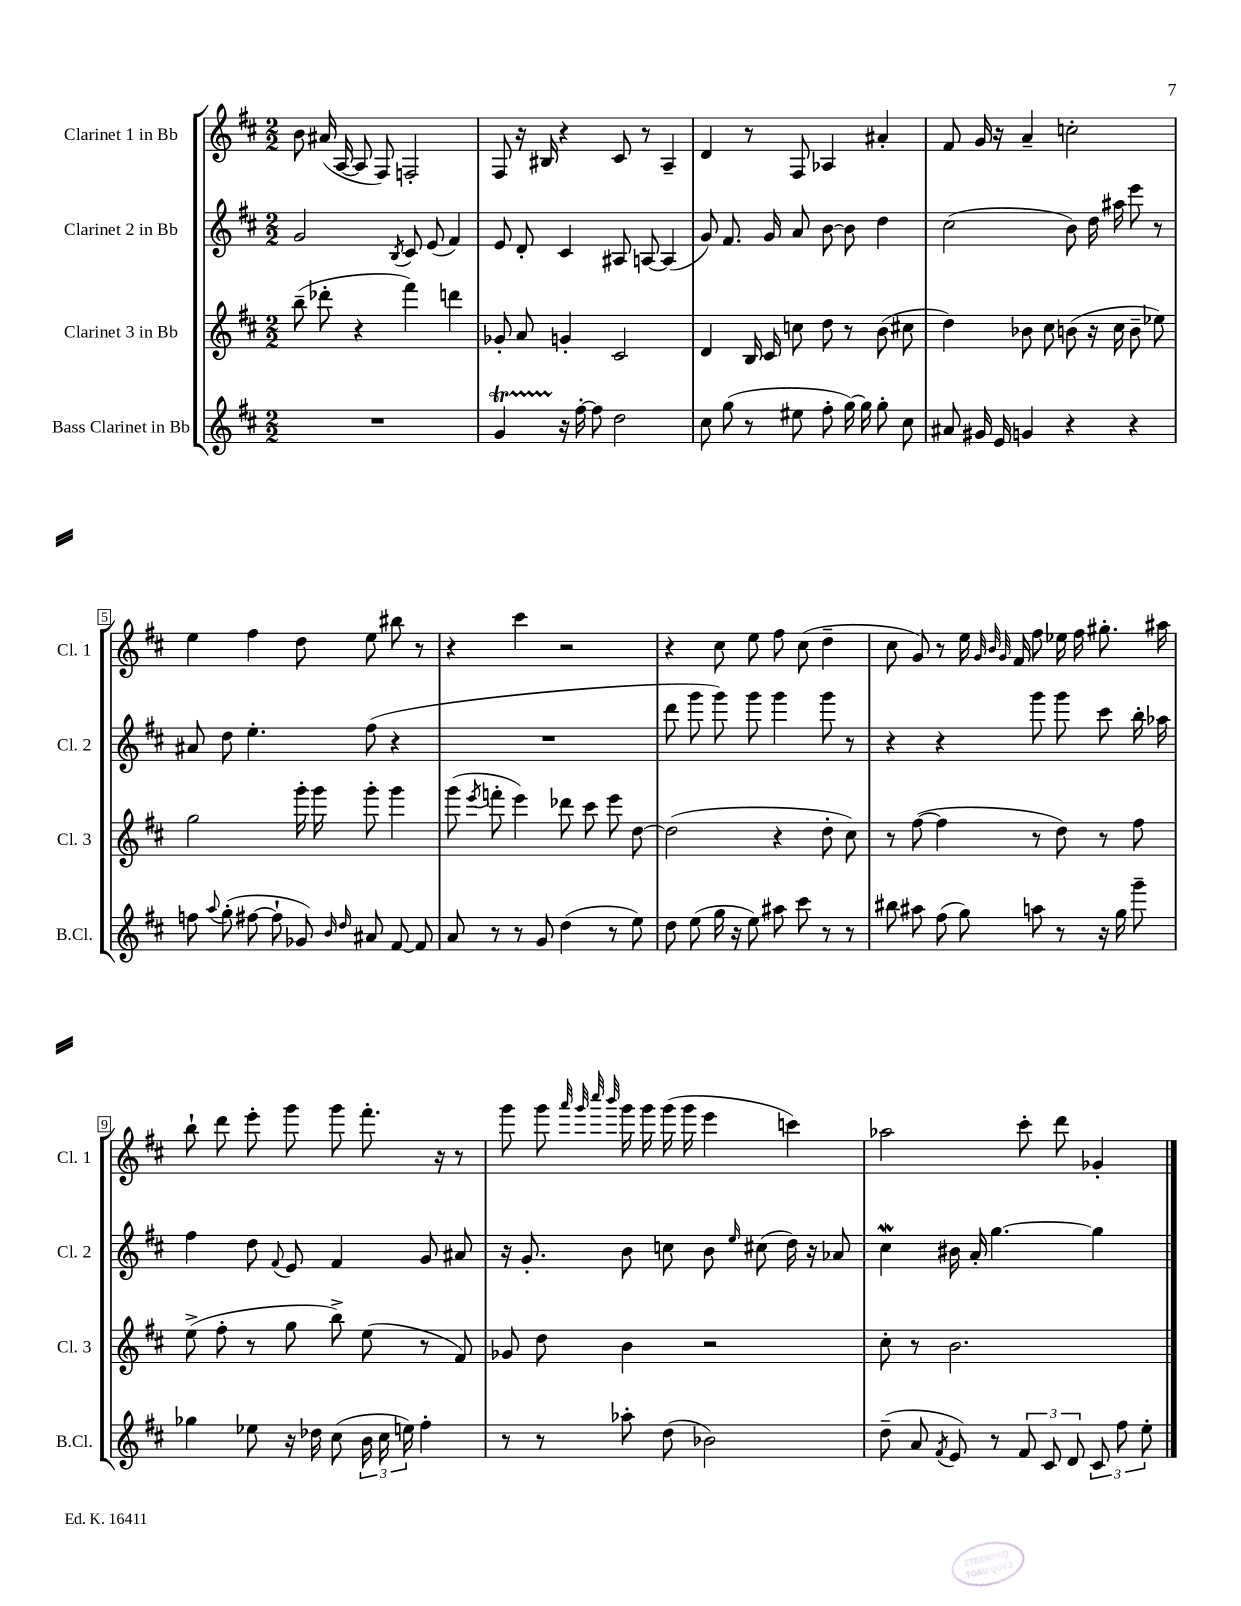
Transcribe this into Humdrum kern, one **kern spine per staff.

**kern	**kern	**kern	**kern
*staff4	*staff3	*staff2	*staff1
*clefG2	*clefG2	*clefG2	*clefG2
*k[f#c#]	*k[f#c#]	*k[f#c#]	*k[f#c#]
*M2/2	*M2/2	*M2/2	*M2/2
1r	(8bb~	2g	8b
.	8ddd-'	.	(16a#
.	.	.	[16A
.	4r	.	8A]
.	.	.	8F#)
.	.	8qB	.
.	4fff#)	8c#	2F'
.	.	(8e	.
.	4ddd	4f#)	.
=	=	=	=
4g	8g-'	8e	8F#
.	8a	8d'	16r
.	.	.	16B#
16r	4g'	4c#	4r
[16ff#'	.	.	.
8ff#]	.	.	.
2dd	2c#	8A#	8c#
.	.	[8A	8r
.	.	(4A]	4A~
=	=	=	=
8cc#	4d	8g)	4d
(8gg	.	8.f#	.
8r	16B	.	8r
.	16c#	16g	.
8ee#	8cc	8a	8F#
8ff#'	8dd	[8b	4A-
[16gg)	8r	8b]	.
16gg]	.	.	.
8gg'	(8b	4dd	4a#'
8cc#	8cc#	.	.
=	=	=	=
8a#	4dd)	(2cc#	8f#
16g#	.	.	16g
16e	.	.	16r
4g	8b-	.	4a~
.	8cc#	.	.
4r	(8b	8b)	2cc'
.	16r	16dd	.
.	16cc#	16aa#	.
4r	8b~	8eee	.
.	8ee-)	8r	.
=	=	=	=
8ff	2gg	8a#	4ee
8qqaa	.	.	.
(8gg'	.	8dd	.
[8ff#	.	4.ee'	4ff#
8ff#`]	.	.	.
8g-)	16ggg'	.	8dd
.	16ggg	.	.
16qqb	.	.	.
16qqdd	.	.	.
8a#	8ggg'	(8ff#	8ee
[8f#	4ggg	4r	8bb#
8f#]	.	.	8r
=	=	=	=
8a	(8ggg	1r	4r
.	8qeee	.	.
8r	8fff'	.	.
8r	4eee)	.	4ccc#
8g	.	.	.
(4dd	8ddd-	.	2r
.	8ccc#	.	.
8r	8eee	.	.
8ee)	[8dd	.	.
=	=	=	=
8dd	(2dd]	8ddd	4r
(8ee	.	8ggg	.
16gg	.	8ggg)	8cc#
16r	.	.	.
8ee)	.	8ggg	8ee
8aa#	4r	4ggg	8ff#
8ccc#	.	.	(8cc#
8r	8dd'	8ggg	4dd~
8r	8cc#)	8r	.
=	=	=	=
8bb#	8r	4r	8cc#
8aa#	([8ff#	.	8g)
(8ff#	4ff#]	4r	8r
8gg)	.	.	16ee
.	.	.	32qqg
.	.	.	32qqb
.	.	.	32qqg
.	.	.	16f#
8aa	8r	8ggg	8ff#
8r	8dd)	8ggg	16ee-
.	.	.	16ff#
16r	8r	8ccc#	8.gg#'
16gg	.	.	.
8ggg~	8ff#	16bb'	.
.	.	16aa-	16aa#
=	=	=	=
4gg-	(8ee^	4ff#	8bb`
.	8ff#'	.	8ddd
8ee-	8r	8dd	8eee'
.	.	8qqf#	.
16r	8gg	8e	8ggg
16dd-	.	.	.
(8cc#	8bb^)	4f#	8ggg
24b	(8ee	.	8.fff#'
24cc#	.	.	.
24ee)	.	.	.
4ff#'	8r	8g	.
.	.	.	16r
.	8f#)	8a#	8r
=	=	=	=
8r	8g-	16r	8ggg
.	.	8.g'	.
8r	8dd	.	8ggg
.	.	.	32qqaaa
.	.	.	32qqggg
.	.	.	32qqcccc#
.	.	.	32qqbbb
8aa-'	4b	8b	16ggg
.	.	.	16ggg
(8dd	.	8cc	(16ggg
.	.	.	16ggg
2b-)	2r	8b	4eee
.	.	16qqee	.
.	.	(8cc#	.
.	.	16dd)	4ccc)
.	.	16r	.
.	.	8a-	.
=	=	=	=
(8dd~	8cc#'	4cc#	2aa-
8a	8r	.	.
8qf#	.	.	.
8e)	2.b	16b#	.
.	.	16a'	.
8r	.	[4.gg	.
12f#	.	.	8ccc#'
12c#	.	.	.
.	.	.	8ddd
12d	.	.	.
12c#	.	4gg]	4g-'
12ff#	.	.	.
12ee'	.	.	.
==	==	==	==
*-	*-	*-	*-
